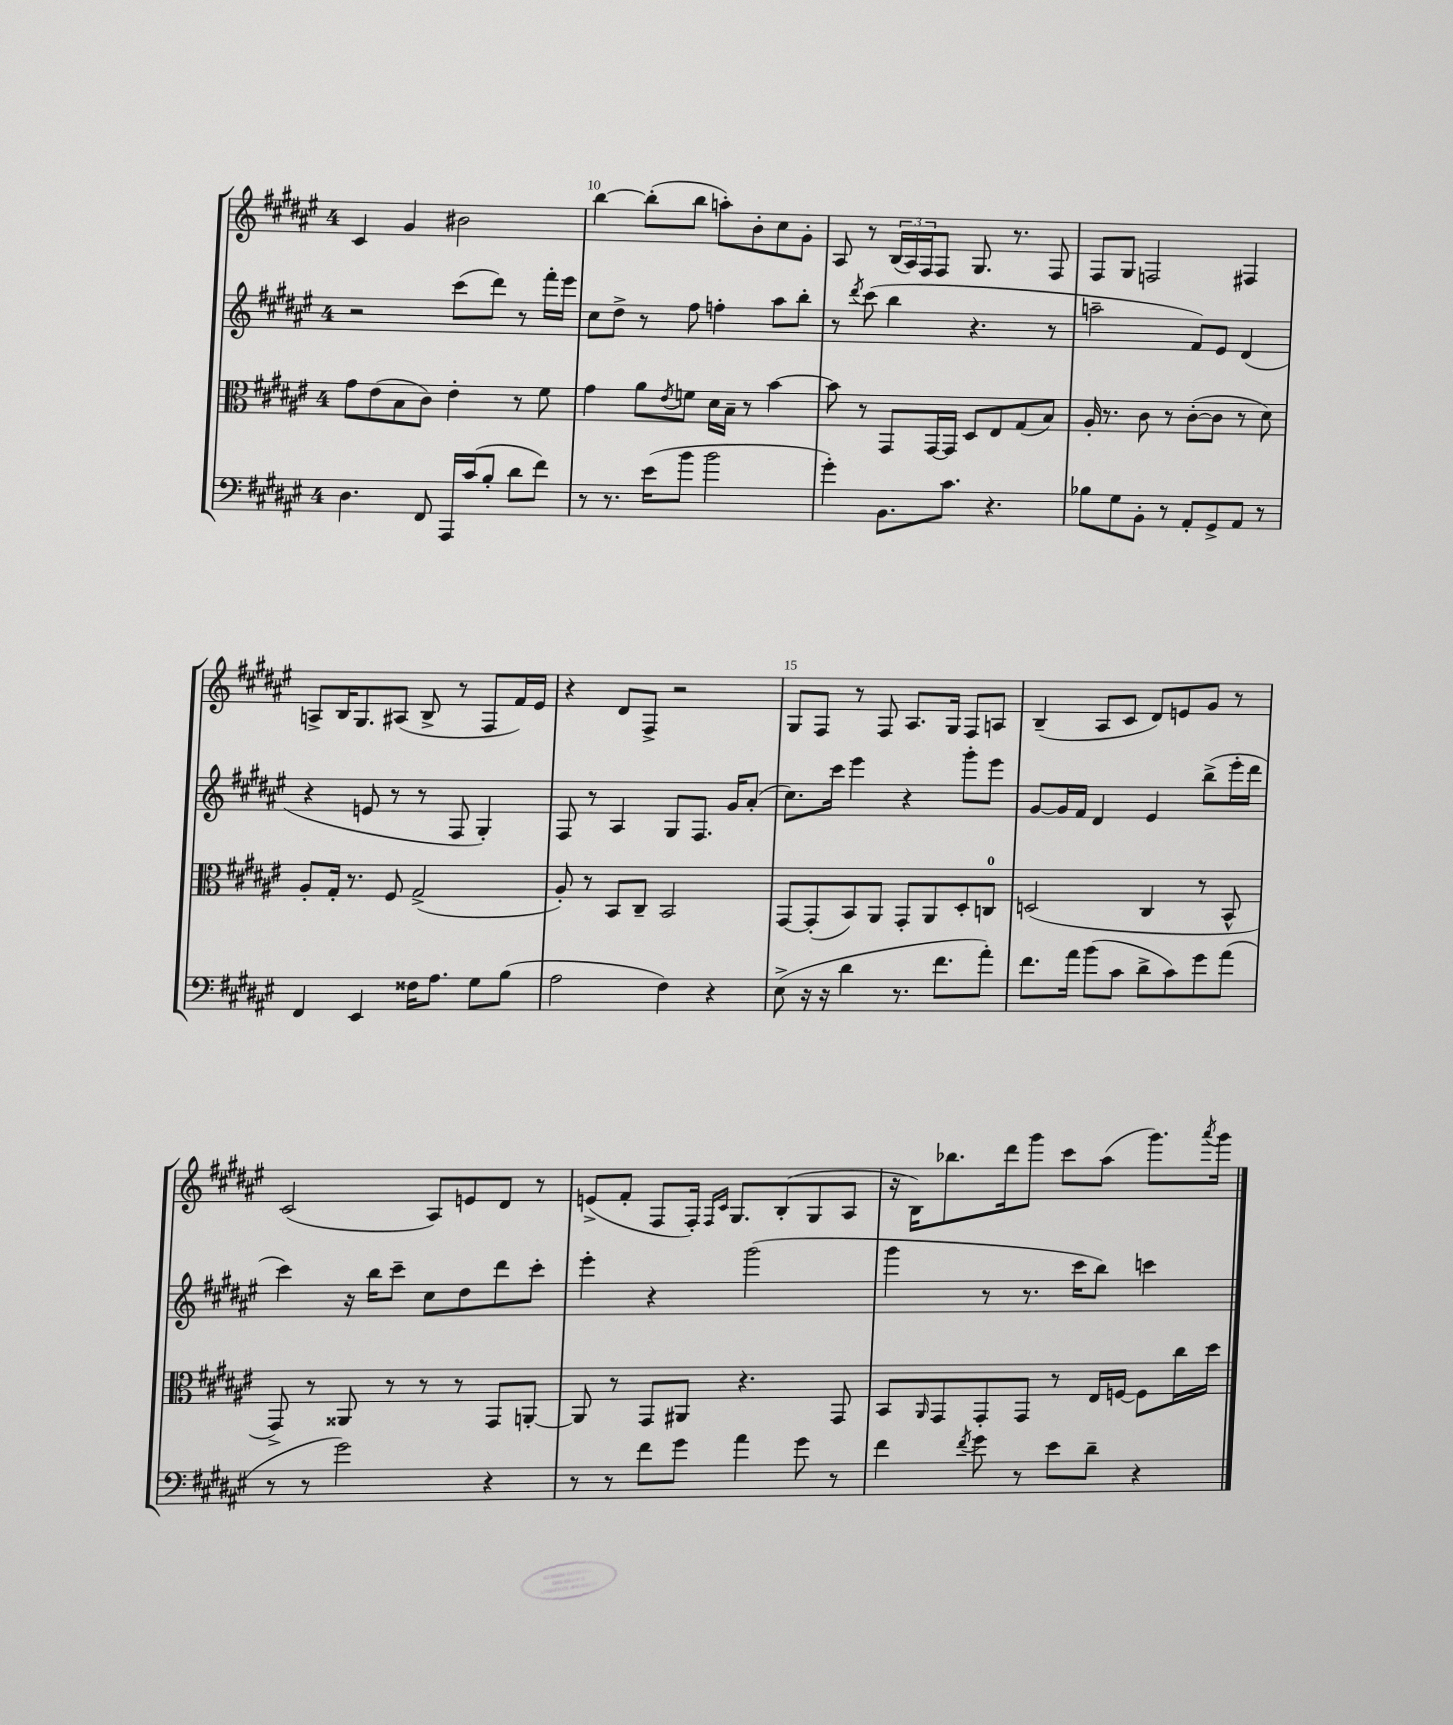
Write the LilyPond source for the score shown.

<<
\new StaffGroup <<
\new Staff = "s0" {
    \clef treble \key fis \major \once \override Staff.TimeSignature.style = #'single-digit \time 4/4
    cis'4 gis'4 bis'2 |
    b''4~ b''8-.( b''8 a''8-.) b'8-. cis''8 gis'8-. |
    ais8 r8 \tuplet 3/2 { b16( ais16) fis16 } fis8 gis8. r8. fis8 |
    fis8 gis8 f2 fis4 |
    a8-> b16 gis8. ais8( b8-> r8 fis8 fis'16) eis'16 |
    r4 dis'8 fis8-> r2 |
    gis8 fis8 r8 fis8 ais8. gis16 fis8 a8 |
    b4--( ais8 cis'8 dis'8) e'8 gis'8 r8 |
    cis'2( ais8) e'8 dis'8 r8 |
    e'8->( fis'8-. fis8 fis16-.) \grace { fis16 cis'16 } gis8. b8-.( gis8 ais8 |
    r16 b16) bes''8. dis'''16 gis'''8 cis'''8 ais''8( gis'''8.) \acciaccatura { ais'''8 } gis'''16 \bar "|." |
}
\new Staff = "s1" {
    \clef treble \key fis \major \once \override Staff.TimeSignature.style = #'single-digit \time 4/4
    r2 cis'''8( dis'''8) r8 fis'''16-. eis'''16 |
    cis''8 dis''8-> r8 fis''8 f''4-. ais''8 b''8-. |
    r8 \acciaccatura { dis'''8 } cis'''8( b''4 r4. r8 |
    a''2-- fis'8) eis'8 dis'4( |
    r4 e'8 r8 r8 fis8 gis4-.) |
    fis8 r8 ais4 gis8 fis8. gis'16 ais'8-.( |
    cis''8.) cis'''16 eis'''4 r4 gis'''8-. eis'''8 |
    gis'8~ gis'16 fis'16 dis'4 eis'4 b''8->( eis'''16-. dis'''16 |
    cis'''4) r16 b''16 cis'''8-- cis''8 dis''8 dis'''8 cis'''8-. |
    eis'''4-. r4 gis'''2( |
    gis'''4 r8 r8. cis'''16 b''8) c'''4 \bar "|." |
}
\new Staff = "s2" {
    \clef alto \key fis \major \once \override Staff.TimeSignature.style = #'single-digit \time 4/4
    gis'8 eis'8( b8 cis'8) eis'4-. r8 fis'8 |
    gis'4 ais'8 \acciaccatura { eis'8 } f'8 dis'16 b16-- r8 b'4~ |
    b'8 r8 gis,8 gis,16~ gis,16 dis8 eis8 gis8( b8) |
    ais16-. r8. cis'8 r8 cis'8~-.( cis'8 r8 dis'8) |
    ais8-. gis16-. r8. fis8 gis2->( |
    ais8-.) r8 b,8 cis8-- b,2 |
    gis,8~ gis,8-.( b,8) ais,8 gis,8-. ais,8 dis8-. c8-0 |
    d2( cis4 r8 b,8-^ |
    gis,8->) r8 aisis,8 r8 r8 r8 gis,8 a,8~-. |
    a,8 r8 gis,8 ais,8 r4. gis,8 |
    b,8 \grace { ais,16 } gis,8 gis,8-. gis,8 r8 eis16 f16~ f8 cis''16 dis''16 \bar "|." |
}
\new Staff = "s3" {
    \clef bass \key fis \major \once \override Staff.TimeSignature.style = #'single-digit \time 4/4
    dis4. fis,8 ais,,16 cis'16( b8-. dis'8 fis'8) |
    r8 r8. eis'16( b'8 b'2 |
    gis'4-.) b,8. cis'8. r4. |
    bes8 gis8 b,8-. r8 ais,8-. gis,8-> ais,8 r8 |
    fis,4 eis,4 fisis16 ais8. gis8 b8( |
    ais2 fis4) r4 |
    eis8->( r16 r16 dis'4 r8. fis'8. ais'8-.) |
    fis'8. ais'16 b'8( cis'8 dis'8-> cis'8) gis'8 ais'8( |
    r8 r8 gis'2) r4 |
    r8 r8 fis'8 gis'8 ais'4 gis'8 r8 |
    fis'4 \acciaccatura { fis'8 } gis'8 r8 eis'8 dis'8-- r4 \bar "|." |
}
>>
>>
\layout { \context { \Score currentBarNumber = #9 \override BarNumber.break-visibility = ##(#f #t #t) barNumberVisibility = #(every-nth-bar-number-visible 5) } }
